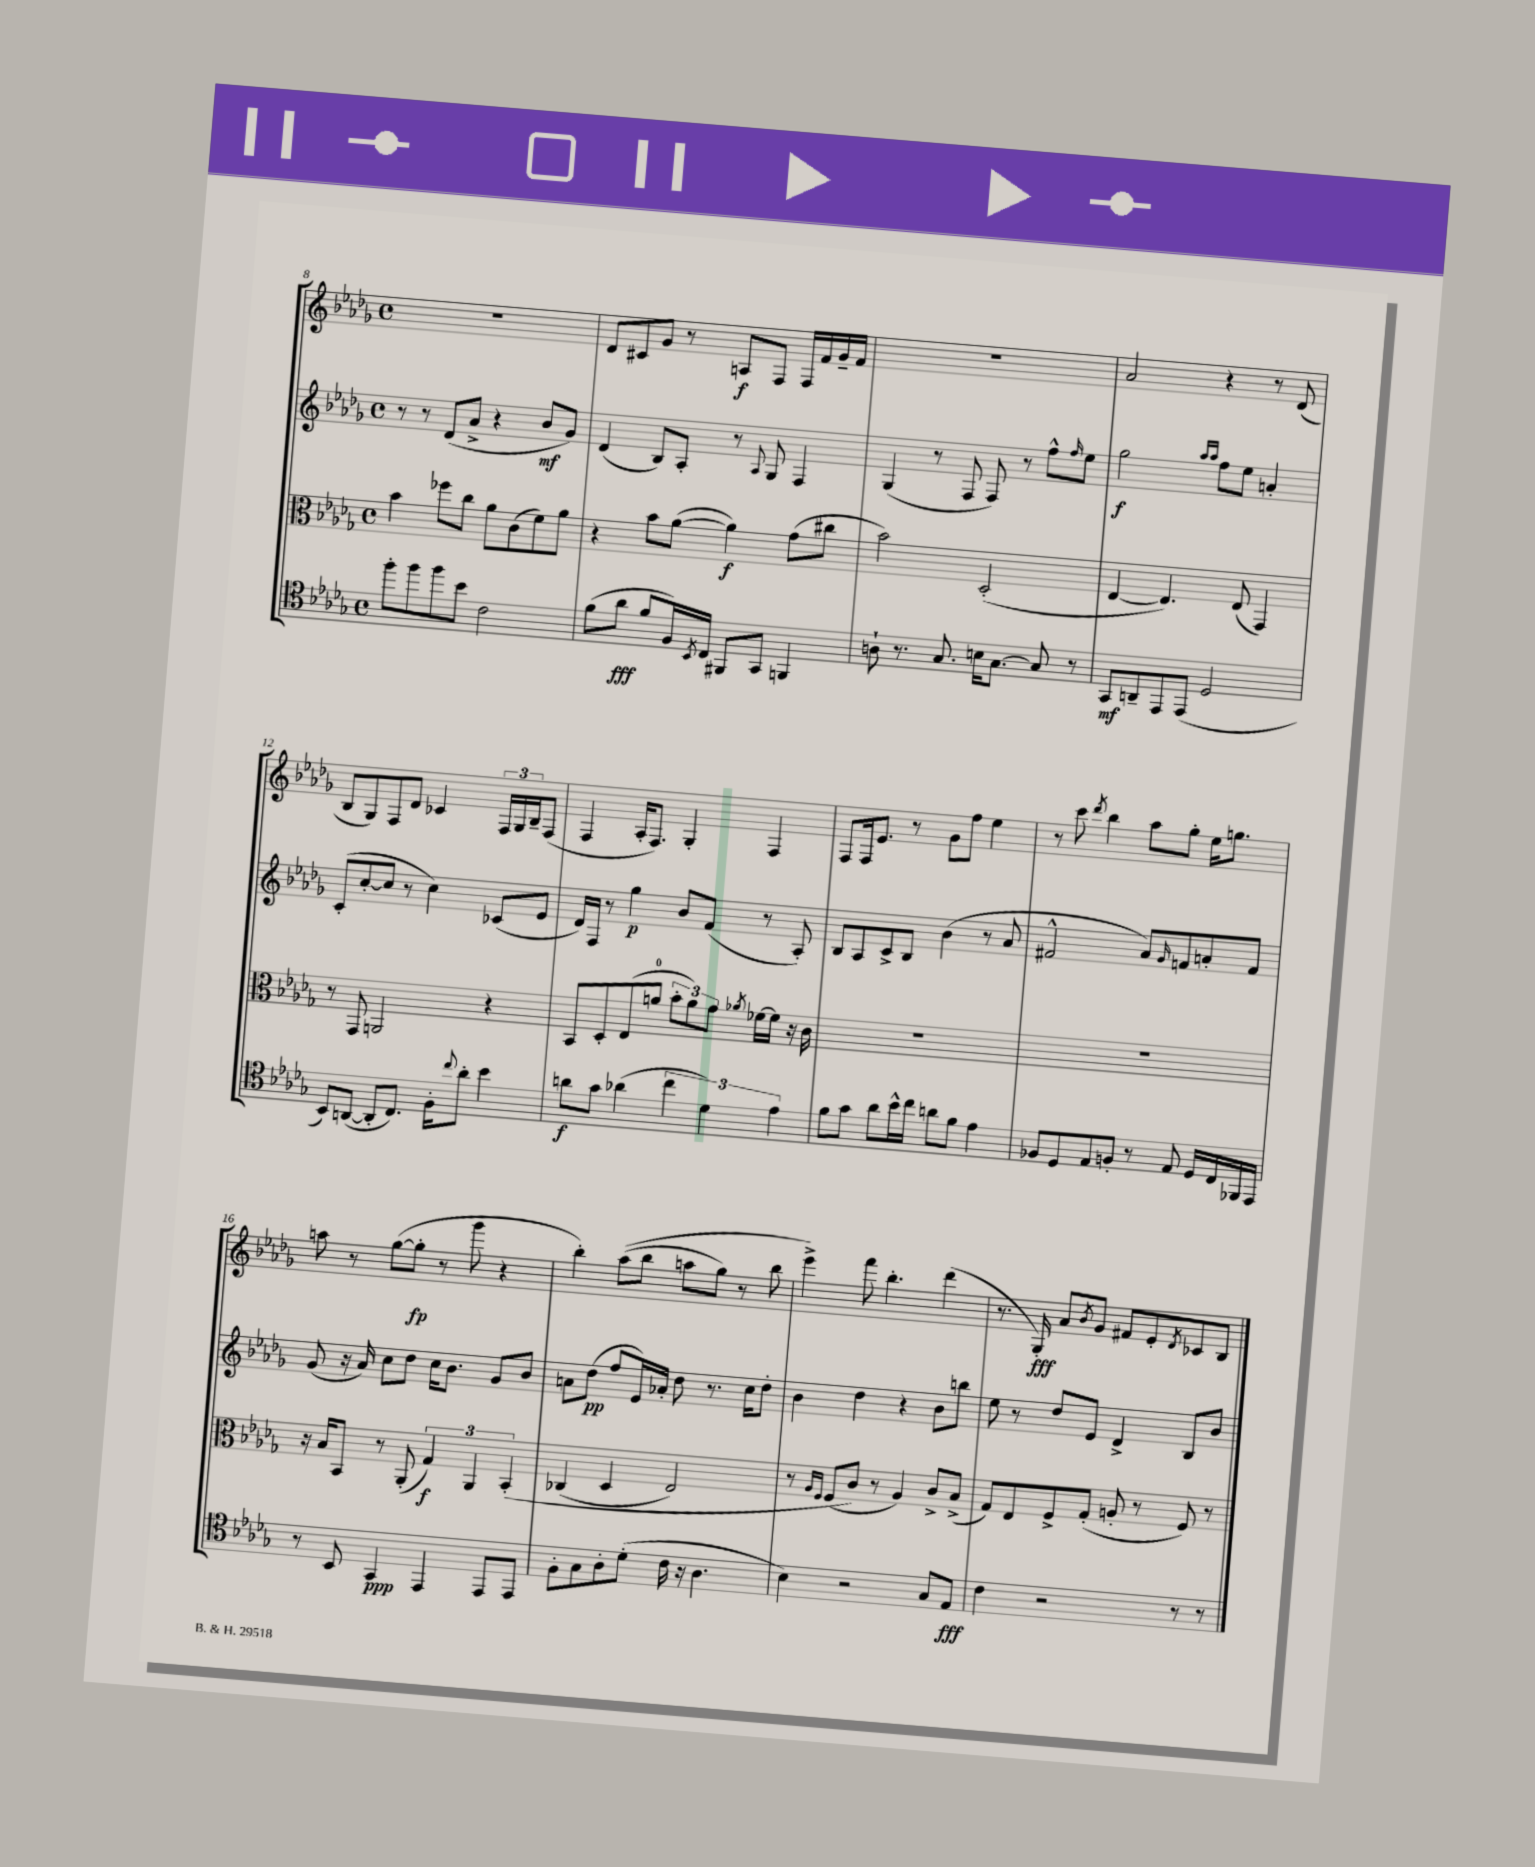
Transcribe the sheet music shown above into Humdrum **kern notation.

**kern	**dynam	**kern	**dynam	**kern	**dynam	**kern	**dynam
*part4	*part4	*part3	*part3	*part2	*part2	*part1	*part1
*staff4	*staff4	*staff3	*staff3	*staff2	*staff2	*staff1	*staff1
*clefC4	*	*clefC3	*	*clefG2	*	*clefG2	*
*k[b-e-a-d-g-]	*	*k[b-e-a-d-g-]	*	*k[b-e-a-d-g-]	*	*k[b-e-a-d-g-]	*
*M4/4	*	*M4/4	*	*M4/4	*	*M4/4	*
*met(c)	*	*met(c)	*	*met(c)	*	*met(c)	*
=8	=8	=8	=8	=8	=8	=8	=8
8ff'\L	.	4b-\	.	8r	.	1r	.
8ff\	.	.	.	8r	.	.	.
8ff\	.	8ff-X\L	.	(8d-/L	.	.	.
8b-\J	.	8cc\J	.	8a-^/J	.	.	.
2c\	.	8a-\L	.	4r	.	.	.
.	.	(8c\	.	.	.	.	.
.	.	8f\)	.	8b-/L	mf	.	.
.	.	8a-\J	.	8g-/J)	.	.	.
=9	=9	=9	=9	=9	=9	=9	=9
(8f\L	.	4r	.	(4d-/	.	8d-/L	.
8a-\J	fff	.	.	.	.	8c#X/	.
8f/L	.	8b-\L	.	8B-/L)	.	8g-/J	.
16F/L)	.	([8a-\J	.	8A-'/J	.	8r	.
8qBB-/	.	.	.	.	.	.	.
16C/JJ	.	.	.	.	.	.	.
8FF#X/L	.	4a-\])	f	8r	.	8An/L	f
.	.	.	.	8qqA-/	.	.	.
8GG-/J	.	.	.	8G-/	.	8F/J	.
4FFn/	.	(8g-\L	.	4F/	.	16F/LL	.
.	.	.	.	.	.	16f/	.
.	.	8cc#X\J	.	.	.	16g-~/	.
.	.	.	.	.	.	16f/JJ	.
=10	=10	=10	=10	=10	=10	=10	=10
8An`\	.	2b-\)	.	(4G-/	.	1r	.
8.r	.	.	.	.	.	.	.
.	.	.	.	8r	.	.	.
8.G-/	.	.	.	.	.	.	.
.	.	.	.	8F/	.	.	.
16Bn\KL	.	(2D-'/	.	8F/)	.	.	.
[8.G-\J	.	.	.	.	.	.	.
.	.	.	.	8r	.	.	.
8G-/]	.	.	.	8ff^^\L	.	.	.
.	.	.	.	16qqff/	.	.	.
8r	.	.	.	8ee-\J	.	.	.
=11	=11	=11	=11	=11	=11	=11	=11
8GG-/L	mf	[4E-/	.	2gg-\	f	2a-/	.
8AAn~/	.	.	.	.	.	.	.
8EE-/	.	4.E-/])	.	.	.	.	.
(8EE-/J	.	.	.	.	.	.	.
.	.	.	.	16qqaa-/LL	.	.	.
.	.	.	.	16qqaa-/JJ	.	.	.
2D-/	.	.	.	8ff\L	.	4r	.
.	.	(8E-/	.	8ee-\J	.	.	.
.	.	4GG-/)	.	4an'/	.	8r	.
.	.	.	.	.	.	(8d-/	.
!!LO:LB:g=z
=12	=12	=12	=12	=12	=12	=12	=12
8BB-/L)	.	8r	.	(8c'/L	.	8B-/L	.
([8AAn/J	.	8GG-/	.	[8cc'/	.	8G-/)	.
8AA'/L]	.	2AAn/	.	8cc/J]	.	8F/	.
8.C/J)	.	.	.	8r	.	8d-/J	.
.	.	.	.	4cc\)	.	4c-X/	.
16F'\KL	.	.	.	.	.	.	.
8qqcc/	.	.	.	.	.	.	.
8a-'\J	.	.	.	.	.	.	.
4b-\	.	4r	.	(8c-X/L	.	24F/LL	.
.	.	.	.	.	.	24G-/	.
.	.	.	.	.	.	24B-~/J	.
.	.	.	.	8e-/J	.	(8F/J	.
=13	=13	=13	=13	=13	=13	=13	=13
8an\L	f	8BB-/L	.	16d-/LL)	.	4F/	.
.	.	.	.	16F/JJ	.	.	.
8g-\J	.	8D-'/	.	8r	.	.	.
(4a-X\	.	(8E-/	.	4gg-\	p	16A-'/KL	.
.	.	.	.	.	.	8.F/J)	.
.	.	8an/J	.	.	.	.	.
6cc\	.	12b-'\L	.	8b-/L	.	4G-'/	.
.	.	12a\)	.	.	.	.	.
.	.	.	.	(8f/J	.	.	.
6d-\)	.	12g-\J	.	.	.	.	.
.	.	8qa-X/	.	.	.	.	.
.	.	[16f-X\LL	.	8r	.	4F/	.
.	.	16f-\JJ]	.	.	.	.	.
6e-\	.	.	.	.	.	.	.
.	.	16r	.	8A-'/)	.	.	.
.	.	16c\	.	.	.	.	.
=14	=14	=14	=14	=14	=14	=14	=14
8f\L	.	1r	.	8B-/L	.	8F/L	.
8g-\J	.	.	.	8A-/	.	16F/k	.
.	.	.	.	.	.	8.e-/J	.
8a-\L	.	.	.	8c^/	.	.	.
16b-^^\L	.	.	.	8B-/J	.	8r	.
16cc\JJ	.	.	.	.	.	.	.
8an\L	.	.	.	(4b-\	.	8g-\L	.
8f\J	.	.	.	.	.	8ff\J	.
4e-\	.	.	.	8r	.	4ee-\	.
.	.	.	.	8a-/	.	.	.
=15	=15	=15	=15	=15	=15	=15	=15
8F-X/L	.	1r	.	2f#X^^/	.	8r	.
8D-/	.	.	.	.	.	8ccc\	.
.	.	.	.	.	.	8qddd-/	.
8E-/	.	.	.	.	.	4bb-\	.
8Fn'/J	.	.	.	.	.	.	.
8r	.	.	.	8a-/L)	.	8aa-\L	.
.	.	.	.	16qqg-/	.	.	.
8E-/	.	.	.	8fn/	.	8gg-'\J	.
16D-/LL	.	.	.	8an'/	.	16ee-\KL	.
16C/	.	.	.	.	.	8.ggn\J	.
16FF-X/	.	.	.	8f/J	.	.	.
16EE-/JJ	.	.	.	.	.	.	.
!!LO:LB:g=z
=16	=16	=16	=16	=16	=16	=16	=16
8r	.	16r	.	(8g-/	.	8aan\	.
.	.	16B-/KL	.	.	.	.	.
8BB-/	.	8BB-/J	.	16r	.	8r	.
.	.	.	.	16a-/)	.	.	.
4GG-/	ppp	8r	.	8cc\L	.	([8gg-\L	.
.	.	(8AA-'/	.	8dd-\J	.	8gg-'\J]	fp
4EE-/	.	6G-/)	f	16cc\KL	.	8r	.
.	.	.	.	8.b-\J	.	.	.
.	.	.	.	.	.	8ggg-\	.
.	.	6AA-/	.	.	.	.	.
8EE-/L	.	.	.	8g-/L	.	4r	.
.	.	(6BB-'/	.	.	.	.	.
8EE-/J	.	.	.	8b-/J	.	.	.
=17	=17	=17	=17	=17	=17	=17	=17
8F'\L	.	(4C-X/	.	8an\L	.	4bb-'\)	.
8G-\	.	.	.	(8dd-\J	pp	.	.
8A-'\	.	4D-/	.	8ff/L	.	((8aa-\L	.
(8d-'\J	.	.	.	16e-/L)	.	8bb-\J	.
.	.	.	.	16a-X'/JJ	.	.	.
16c\	.	2E-/)	.	8dd-\	.	8aan\L	.
16r	.	.	.	.	.	.	.
4.A-\	.	.	.	8.r	.	8gg-\J)	.
.	.	.	.	.	.	8r	.
.	.	.	.	16cc\KL	.	.	.
.	.	.	.	8dd-'\J	.	8bb-\	.
=18	=18	=18	=18	=18	=18	=18	=18
4B-\)	.	8r	.	4b-\	.	4eee-^\)	.
.	.	16qqA-/LL	.	.	.	.	.
.	.	16qqF/JJ	.	.	.	.	.
.	.	(8F/L	.	.	.	.	.
2r	.	8c/J)	.	4dd-\	.	8fff\	.
.	.	8r	.	.	.	4.bb-'\	.
.	.	4A-/)	.	4r	.	.	.
8G-/L	.	8c^/L	.	8b-\L	.	(4ddd-\	.
8E-/J	fff	(8B-^/J	.	8bbn\J	.	.	.
=19	=19	=19	=19	=19	=19	=19	=19
4c\	.	8G-/L)	.	8ee-\	.	8.r	.
.	.	8E-/	.	8r	.	.	.
.	.	.	.	.	.	16G-'/)	fff
2r	.	8F^/	.	8dd-/L	.	8a-/L	.
.	.	.	.	.	.	8qb-/	.
.	.	(8G-'/J	.	8e-/J	.	8g-/J	.
.	.	8An'/	.	4d-^/	.	8f#X/L	.
.	.	8r	.	.	.	8e-'/	.
.	.	.	.	.	.	8qd-/	.
8r	.	8F/)	.	8B-/L	.	8c-X/	.
8r	.	8r	.	8b-/J	.	8B-/J	.
==	==	==	==	==	==	==	==
*-	*-	*-	*-	*-	*-	*-	*-
